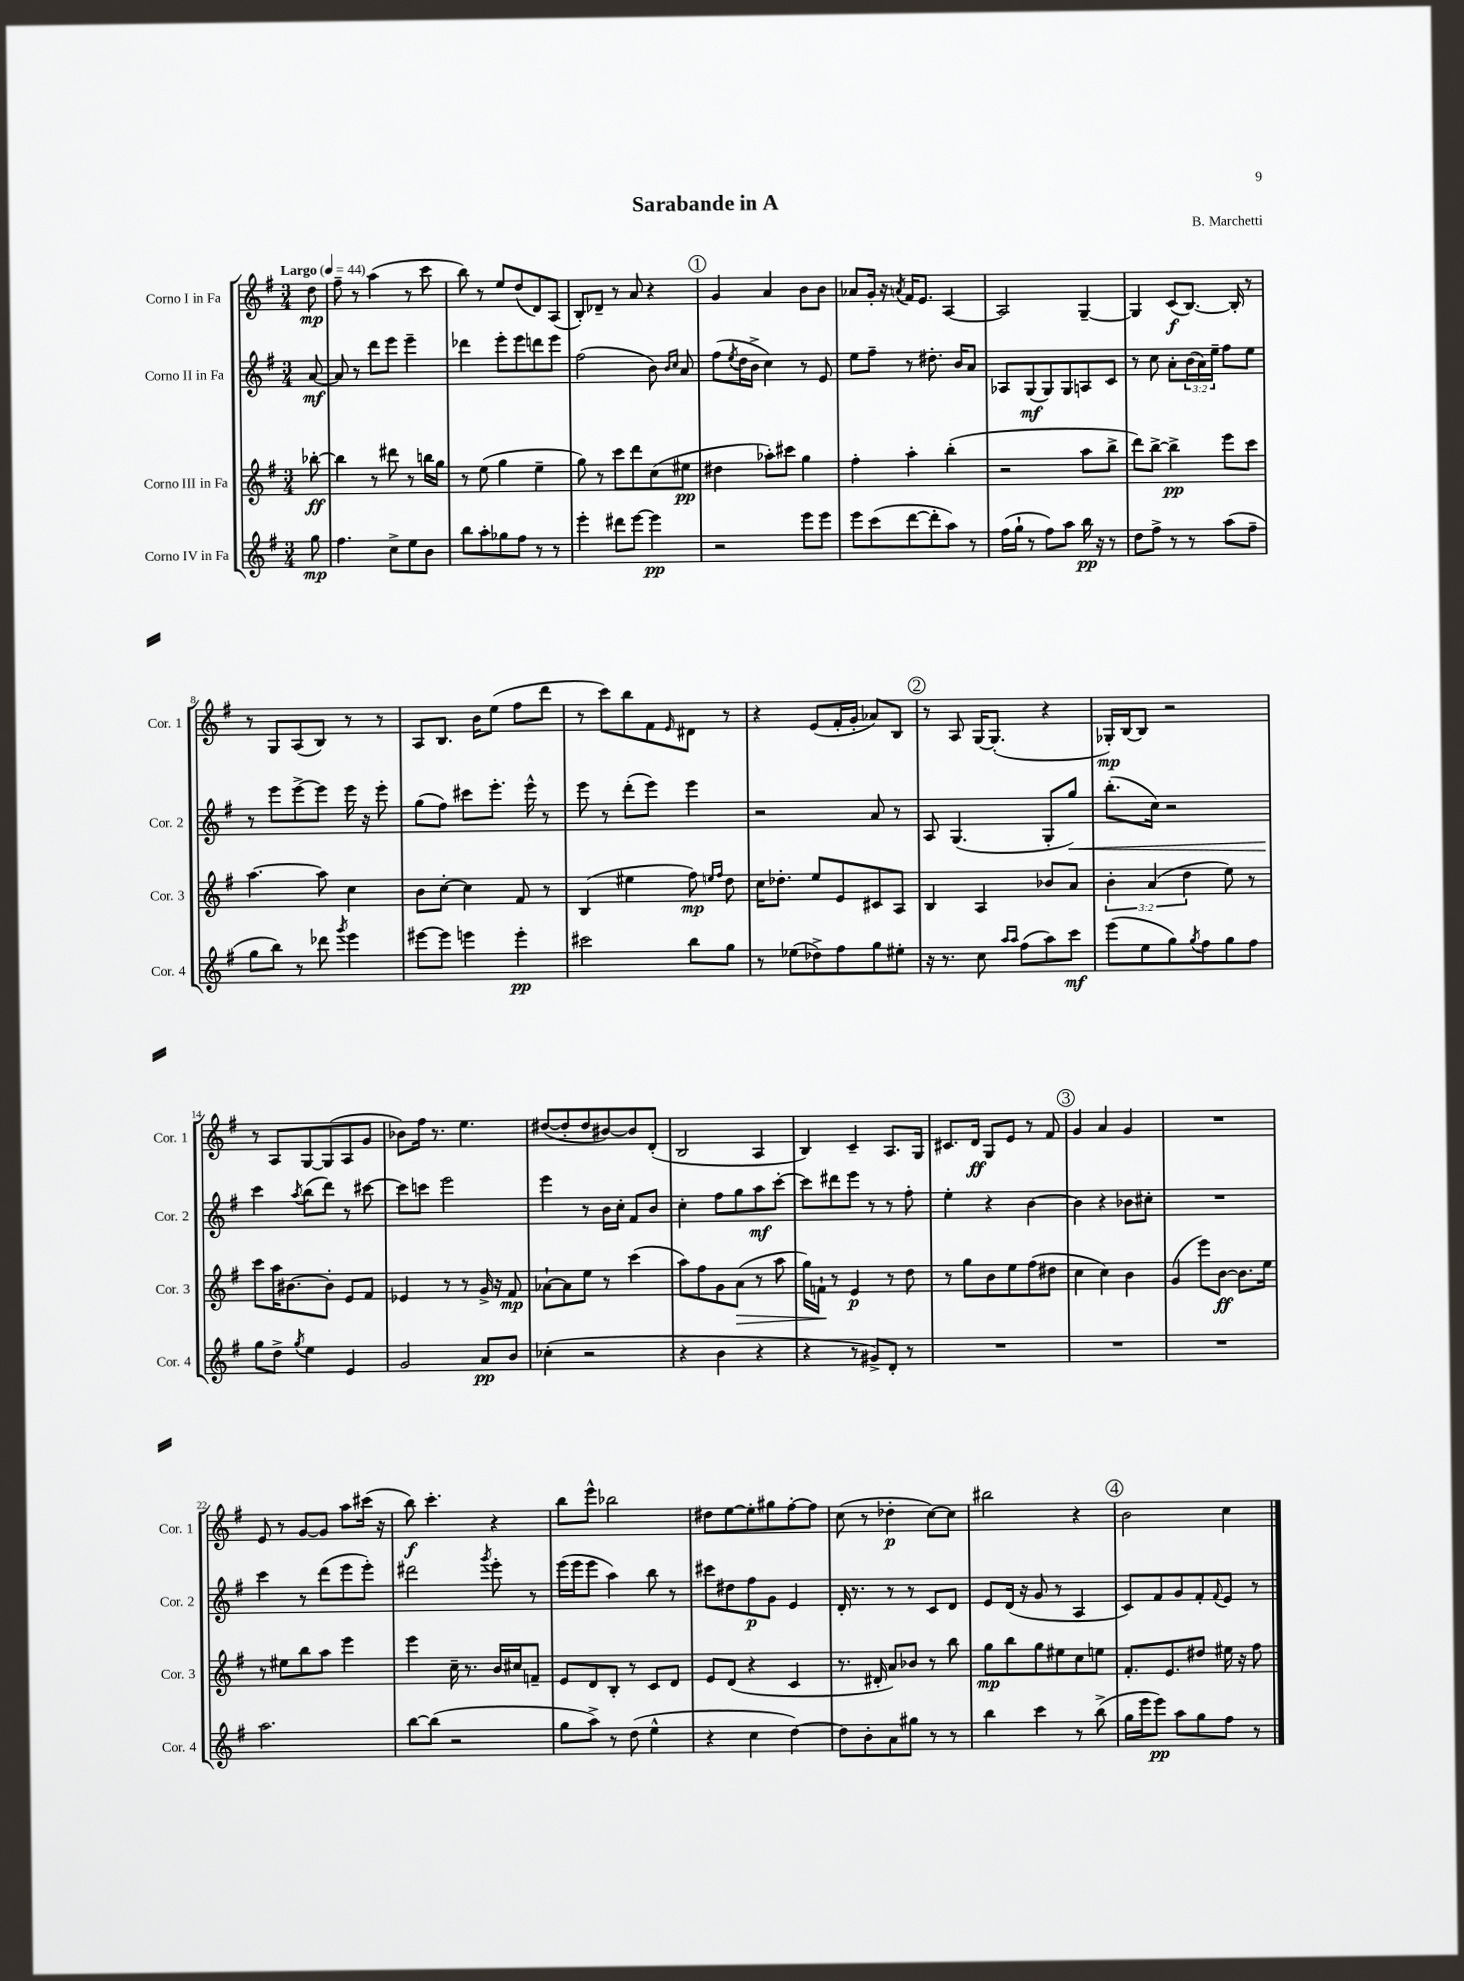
\header { title = "Sarabande in A" composer = "B. Marchetti" }
<<
\new StaffGroup <<
\new Staff = "s0" \with { instrumentName = "Corno I in Fa" shortInstrumentName = "Cor. 1" } {
    \clef treble \key g \major \numericTimeSignature \time 3/4 \partial 8 \tempo "Largo" 4 = 44
    d''8\mp |
    fis''8-- r8 a''4( r8 c'''8 |
    b''8) r8 e''8 d''8( d'8) a8( |
    b8-.) des'8-- r8 a'8 r4 |
    \mark \markup { \circle "1" } g'4 a'4 b'8 b'8 |
    aes'8 g'16-. r16 \acciaccatura { a'8 } fis'16 e'8. a4~ |
    a2 g4~-- |
    g4 c'8\f( b8.~) b16-. r8 |
    r8 g8 a8( b8) r8 r8 |
    a8 b8. b'16 e''8( fis''8 d'''8 |
    r8 c'''8) b''8 fis'8 \grace { e'16 } dis'8 r8 |
    r4 e'8( fis'16-. g'16-. aes'8) b8 |
    \mark \markup { \circle "2" } r8 a8 g16~ g8.-.( r4 |
    ges16-.\mp) b16~ b8 r2 |
    r8 a8 g8~ g8( a8 g'8 |
    bes'8) fis''16 r8. e''4. |
    dis''8~( dis''8-. dis''8 bis'8~) bis'8 d'8-.( |
    b2 a4 |
    b4) c'4-- a8. g16 |
    cis'8. d'16\ff g8 e'8 r8 fis'8 |
    \mark \markup { \circle "3" } g'4 a'4 g'4 |
    R2. |
    e'8 r8 g'8~ g'8 a''8 cis'''16( r16 |
    b''8\f) c'''4.-. r4 |
    b''8 e'''8-^ bes''2 |
    dis''8 e''8~ e''8-. gis''8 fis''8~-. fis''8 |
    c''8( r8 des''4-.\p c''8~) c''8 |
    bis''2 r4 |
    \mark \markup { \circle "4" } b'2 c''4 \bar "|." |
}
\new Staff = "s1" \with { instrumentName = "Corno II in Fa" shortInstrumentName = "Cor. 2" } {
    \clef treble \key g \major \numericTimeSignature \time 3/4 \override Staff.TupletNumber.text = #tuplet-number::calc-fraction-text \partial 8
    a'8~\mf |
    a'8 r8 d'''8 e'''8 e'''4-- |
    des'''4 e'''8-. e'''8 d'''8 e'''8 |
    fis''2( b'8) \grace { b'16 c''16 } a'8 |
    \mark \markup { \circle "1" } fis''8( \acciaccatura { e''8 } d''16 b'16-> c''4) r8 e'8 |
    e''8 fis''8-- r8 dis''8.-. b'16 a'8 |
    aes8 g8\mf( g8) g8 a8 c'8 |
    r8 c''8 a'8-. \tuplet 3/2 { b'16( a'16) e''16-- } fis''8 e''8 |
    r8 e'''8 e'''8~-> e'''8 e'''16 r16 e'''8-. |
    g''8( fis''8) cis'''8 e'''8.-. e'''16-^ r8 |
    e'''8 r8 d'''8-.( e'''8) e'''4 |
    r2 a'8 r8 |
    \mark \markup { \circle "2" } a8 g4.( g8-. g''8\<) |
    b''8.-.( c''16) r2 |
    c'''4\! \acciaccatura { a''8 } b''8( d'''8) r8 cis'''8~ |
    cis'''8 c'''8 e'''2 |
    e'''4 r8 b'16 c''16-. fis'8 b'8 |
    c''4-. fis''8 g''8 a''8\mf c'''8~-. |
    c'''8 dis'''8 e'''8 r8 r8 fis''8-. |
    e''4-. r4 b'4~ |
    \mark \markup { \circle "3" } b'4 r4 bes'8 cis''8-. |
    R2. |
    c'''4 r8 d'''8( e'''8 e'''8-.) |
    dis'''2 \acciaccatura { g'''8 } e'''8-. r8 |
    e'''16( e'''16 e'''8 a''4) b''8 r8 |
    cis'''8 dis''8 fis''8\p g'8 e'4 |
    d'16-. r8. r8 r8 c'8 d'8 |
    e'8 d'16( r16 g'8 r8 a4 |
    \mark \markup { \circle "4" } c'8) fis'8 g'8 fis'8-. \appoggiatura { fis'8 } e'8 r8 \bar "|." |
}
\new Staff = "s2" \with { instrumentName = "Corno III in Fa" shortInstrumentName = "Cor. 3" } {
    \clef treble \key g \major \numericTimeSignature \time 3/4 \override Staff.TupletNumber.text = #tuplet-number::calc-fraction-text \partial 8
    bes''8~-.\ff |
    bes''4 r8 dis'''8 r8 b''16 g''16 |
    r8 e''8( g''4 e''4-- |
    g''8) r8 c'''8 d'''8 c''8( eis''8\pp |
    \mark \markup { \circle "1" } dis''4 aes''8-.) cis'''8 g''4 |
    fis''4-. a''4-. b''4-.( |
    r2 a''8 b''8-> |
    d'''8) b''8~-> b''4->\pp e'''8 c'''8 |
    a''4.~ a''8 c''4 |
    b'8 c''8~-. c''4 fis'8 r8 |
    b4( eis''4 fis''8\mp) \grace { e''16 fis''16 } d''8 |
    c''16 des''8.-. e''8 e'8 cis'8 a8 |
    \mark \markup { \circle "2" } b4 a4 bes'8 a'8 |
    \tuplet 3/2 { b'4-. a'4( d''4 } e''8) r8 |
    c'''8 a''16 bis'8.~ bis'8-. e'8 fis'8 |
    ees'4 r8 r8 g'16-> r16 fis'8\mp |
    aes'8~-! aes'8 e''8 r8 c'''4( |
    a''8) fis''8 g'8 a'8\>( r8 a''8 |
    g''16) f'16-!\! r8 e'4\p r8 d''8 |
    r8 g''8 b'8 e''8 fis''8( dis''8 |
    \mark \markup { \circle "3" } c''4 c''4) b'4 |
    g'4( e'''8) b'8~\ff b'8. e''16 |
    r8 eis''8 b''8 a''8 e'''4 |
    e'''4 c''16-- r8. b'16 cis''16 f'8-- |
    e'8 d'8 b8-. r8 c'8 d'8 |
    e'8 d'8( r4 c'4 |
    r8. dis'16-. a'8) bes'8 r8 b''8 |
    g''8\mp b''8 g''8 eis''8 c''8 e''8 |
    \mark \markup { \circle "4" } fis'8.-. e'8. dis''8 eis''16 r16 fis''8 \bar "|." |
}
\new Staff = "s3" \with { instrumentName = "Corno IV in Fa" shortInstrumentName = "Cor. 4" } {
    \clef treble \key g \major \numericTimeSignature \time 3/4 \partial 8
    g''8\mp |
    fis''4. c''8-> e''8 b'8 |
    b''8 a''8-. ges''8 fis''8 r8 r8 |
    e'''4-. dis'''8 e'''8~ e'''4\pp |
    \mark \markup { \circle "1" } r2 e'''8 e'''8 |
    e'''8 c'''8( d'''8~ d'''8-. a''8) r8 |
    fis''16( g''16-! r8 fis''8) a''8 b''16\pp r16 r8 |
    d''8 fis''8-> r8 r8 a''8( fis''8-- |
    g''8 b''8) r8 des'''8 \acciaccatura { g'''8 } e'''4 |
    eis'''8~ eis'''8 e'''4 e'''4-.\pp |
    cis'''2 b''8 g''8 |
    r8 ees''8( des''8->) fis''8 g''8 eis''8-. |
    \mark \markup { \circle "2" } r16 r8. c''8 \grace { a''16 a''16 } fis''8( a''8) c'''8\mf |
    e'''8( e''8 g''8) \acciaccatura { g''8 } fis''8 g''8 fis''8 |
    g''8 d''8-> \acciaccatura { g''8 } e''4 e'4 |
    g'2 a'8\pp b'8 |
    ces''4-.( r2 |
    r4 b'4 r4 |
    r4 r8 gis'8->) d'8-. r8 |
    R2. |
    \mark \markup { \circle "3" } R2. |
    R2. |
    a''2. |
    b''8~ b''8( r2 |
    g''8 a''8->) r8 d''8( e''4-^ |
    r4 c''4 d''4~) |
    d''8 b'8-. a'8 gis''8 r8 r8 |
    b''4 c'''4 r8 b''8->( |
    \mark \markup { \circle "4" } g''16 e'''16 e'''8\pp) a''8 g''8 fis''8 r8 \bar "|." |
}
>>
>>
